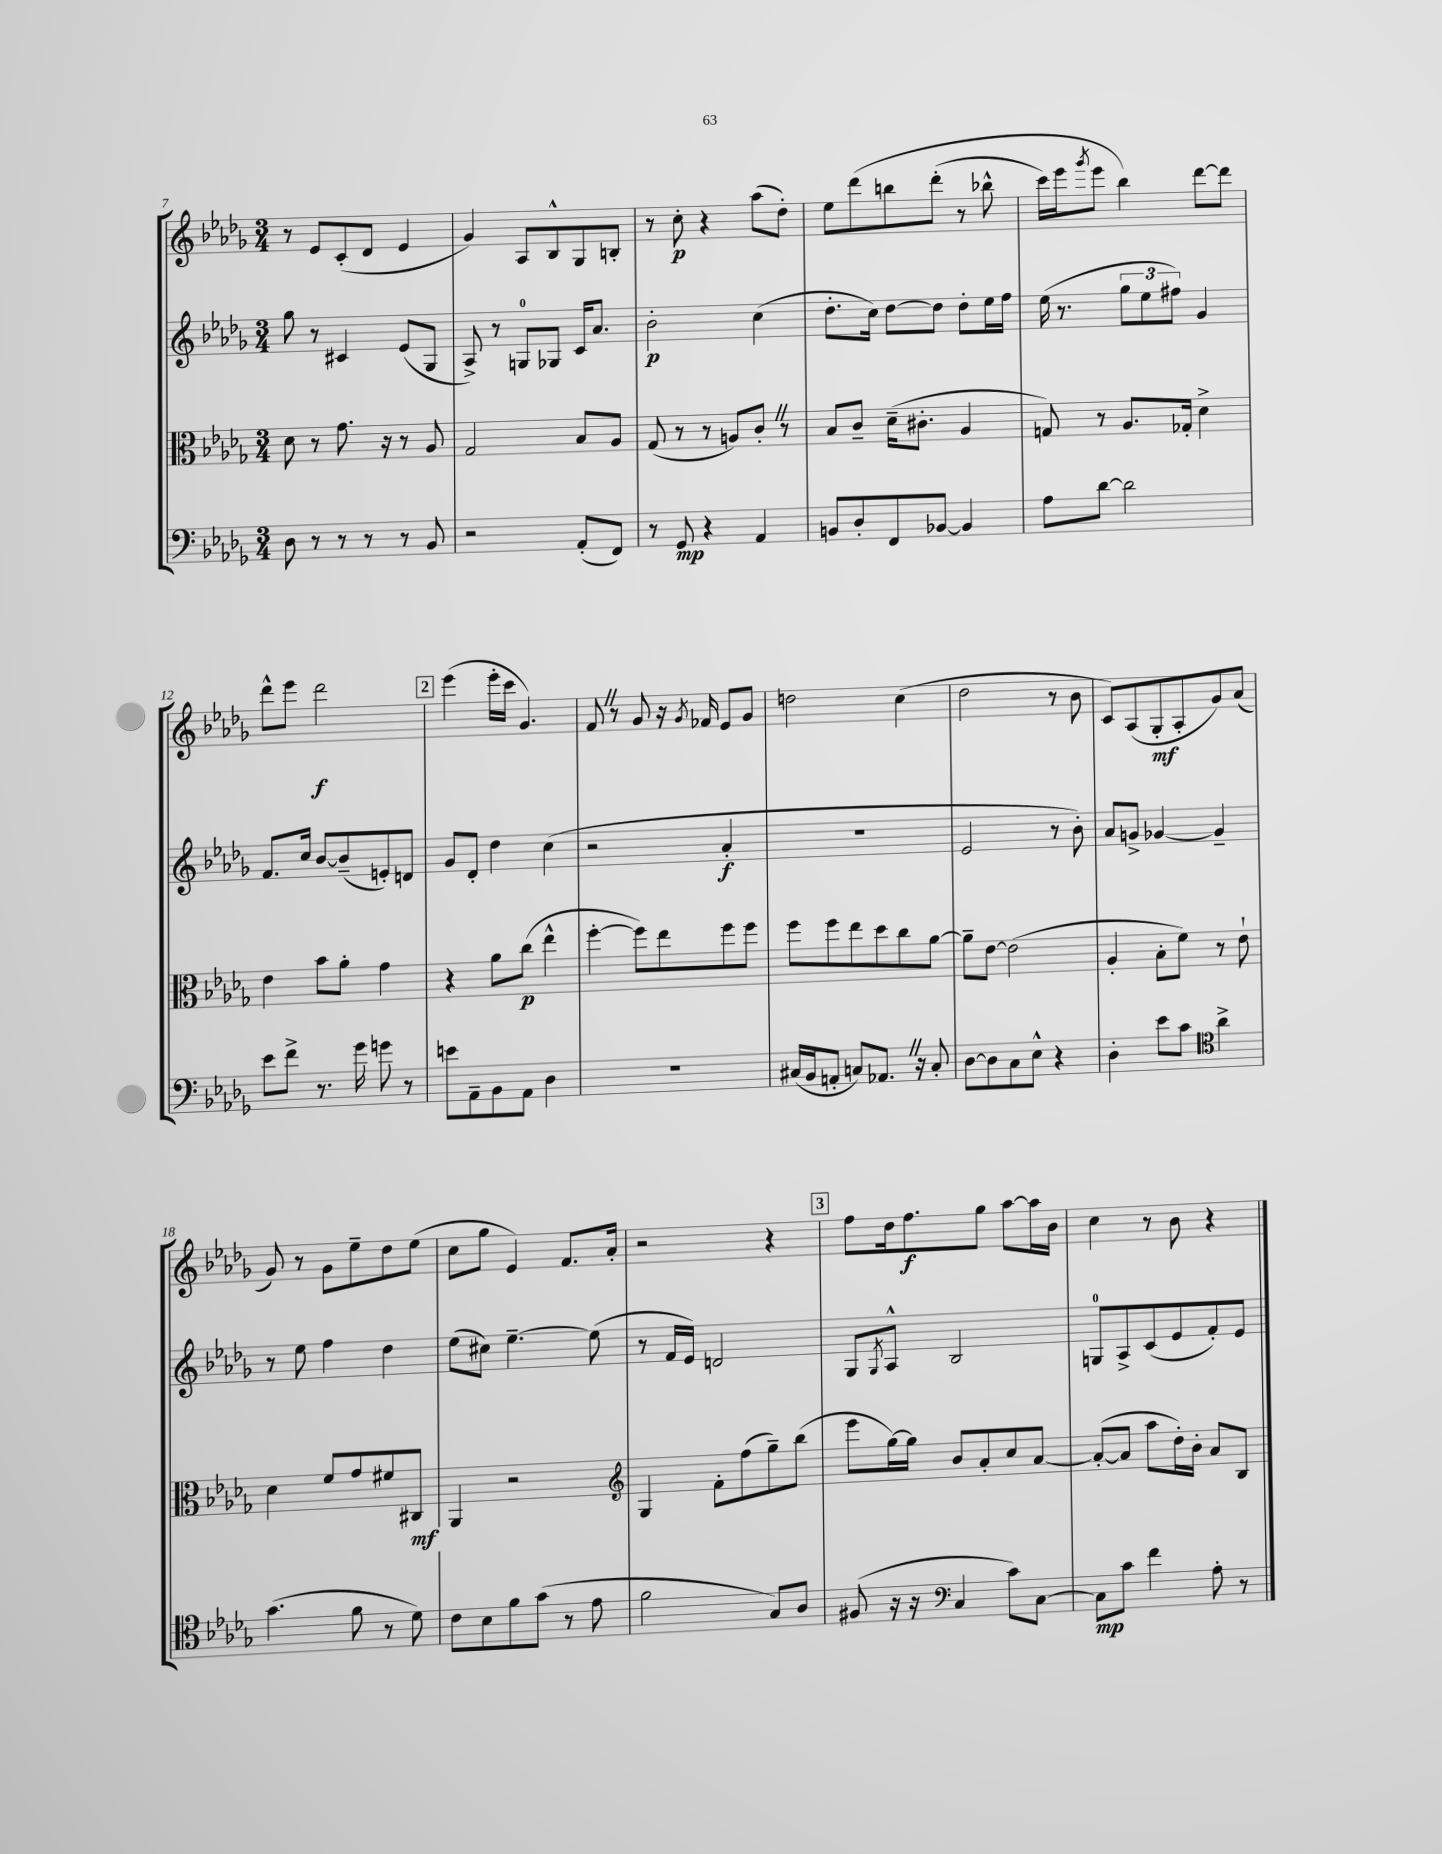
<<
\new StaffGroup <<
\new Staff = "s0" {
    \clef treble \key des \major \numericTimeSignature \time 3/4
    r8 ees'8 c'8-.( des'8 ees'4 |
    ges'4) aes8 bes8-^ ges8 b8-. |
    r8 c''8-.\p r4 aes''8( des''8-.) |
    ees''8 des'''8\( b''8 des'''8-.( r8 bes''8-^ |
    c'''16) ees'''16 \acciaccatura { ges'''8 } ees'''8 bes''4\) des'''8~ des'''8 |
    des'''8-^ ees'''8 des'''2\f |
    \mark \markup { \box "2" } ees'''4( ees'''16-. c'''16 ges'4.) |
    f'8 \once \override BreathingSign.text = \markup { \musicglyph "scripts.caesura.straight" } \breathe r8 ges'8 r16 \acciaccatura { ges'8 } fes'16 ees'8 ges'8 |
    d''2 c''4( |
    des''2 r8 bes'8 |
    c'8) aes8( ges8-.\mf aes8-. ges'8) aes'8( |
    ges'8) r8 ges'8 ees''8-- des''8 ees''8( |
    c''8 ges''8 ees'4) f'8. aes'16-. |
    r2 r4 |
    \mark \markup { \box "3" } f''8 des''16 f''8.\f ges''8 aes''8~ aes''16 bes'16 |
    c''4 r8 bes'8 r4 \bar "|." |
}
\new Staff = "s1" {
    \clef treble \key des \major \numericTimeSignature \time 3/4
    ges''8 r8 cis'4 ees'8( ges8 |
    aes8->) r8 g8-0 ges8 c'16 aes'8. |
    bes'2-.\p c''4( |
    des''8.-. c''16) des''8~ des''8 des''8-. ees''16 f''16 |
    ees''16( r8. \tuplet 3/2 { ges''8 ees''8 fis''8) } ges'4 |
    f'8. c''16 bes'8~ bes'8--( e'8-.) d'8 |
    \mark \markup { \box "2" } ges'8 des'8-. des''4 c''4( |
    r2 aes'4-.\f |
    R2. |
    ees'2 r8 bes'8-.) |
    aes'8 g'8-> ges'4~ ges'4-- |
    r8 ees''8 f''4 des''4 |
    ees''8( cis''8) ees''4.~-- ees''8( |
    r8 f'16 ees'16) d'2 |
    \mark \markup { \box "3" } ges8 \acciaccatura { ges8 } aes8-^ bes2 |
    g8-0 aes8-> c'8( ees'8 f'8-.) ees'8 \bar "|." |
}
\new Staff = "s2" {
    \clef alto \key des \major \numericTimeSignature \time 3/4
    des'8 r8 ges'8. r16 r8 aes8 |
    ges2 bes8 aes8 |
    ges8( r8 r8 a8) c'8-. \once \override BreathingSign.text = \markup { \musicglyph "scripts.caesura.straight" } \breathe r8 |
    bes8 c'8-- des'16--( cis'8.-. aes4 |
    g8) r8 aes8. ges16-. des'4-> |
    ees'4 bes'8 aes'8-. ges'4 |
    \mark \markup { \box "2" } r4 aes'8 c''8\p( ees''4-^ |
    f''4~-. f''8) ees''8 f''8 f''8 |
    f''8 f''8 ees''8 des''8 c''8 aes'8~ |
    aes'8-- ees'8~ ees'2( |
    aes4-. bes8-. f'8) r8 ees'8-! |
    des'4 f'8 ges'8 fis'8 cis8\mf |
    aes,4 r2 |
    \clef treble ges4 f'8-. f''8( ges''8--) bes''8( |
    \mark \markup { \box "3" } ees'''8 ges''16~) ges''16 bes'8 aes'8-. c''8 aes'8~ |
    aes'8~-.( aes'8 aes''8 des''16-.) bes'16-. aes'8 bes8 \bar "|." |
}
\new Staff = "s3" {
    \clef bass \key des \major \numericTimeSignature \time 3/4
    des8 r8 r8 r8 r8 bes,8 |
    r2 aes,8-.( f,8) |
    r8 ges,8\mp r4 aes,4 |
    b,8 des8-. f,8 bes,8~ bes,4 |
    aes8 des'8~ des'2 |
    ees'8 f'8-> r8. ges'16 g'8 r8 |
    \mark \markup { \box "2" } e'8 aes,8-- bes,8 aes,8 des4 |
    R2. |
    cis16( bes,16 a,8-. c8) aes,8. \once \override BreathingSign.text = \markup { \musicglyph "scripts.caesura.straight" } \breathe r16 c8-. |
    des8~ des8 c8 ees8-^ r4 |
    des4-. ees'8 c'8 \clef tenor aes'4-> |
    ges'4.( f'8 r8 des'8) |
    c'8 bes8 f'8 ges'8( r8 ees'8 |
    f'2 ges8) aes8 |
    \mark \markup { \box "3" } fis8( r16 r16 \clef bass c4 c'8) c8~ |
    c8\mp c'8 f'4 aes8-. r8 \bar "|." |
}
>>
>>
\layout { \context { \Score currentBarNumber = #7 } }
